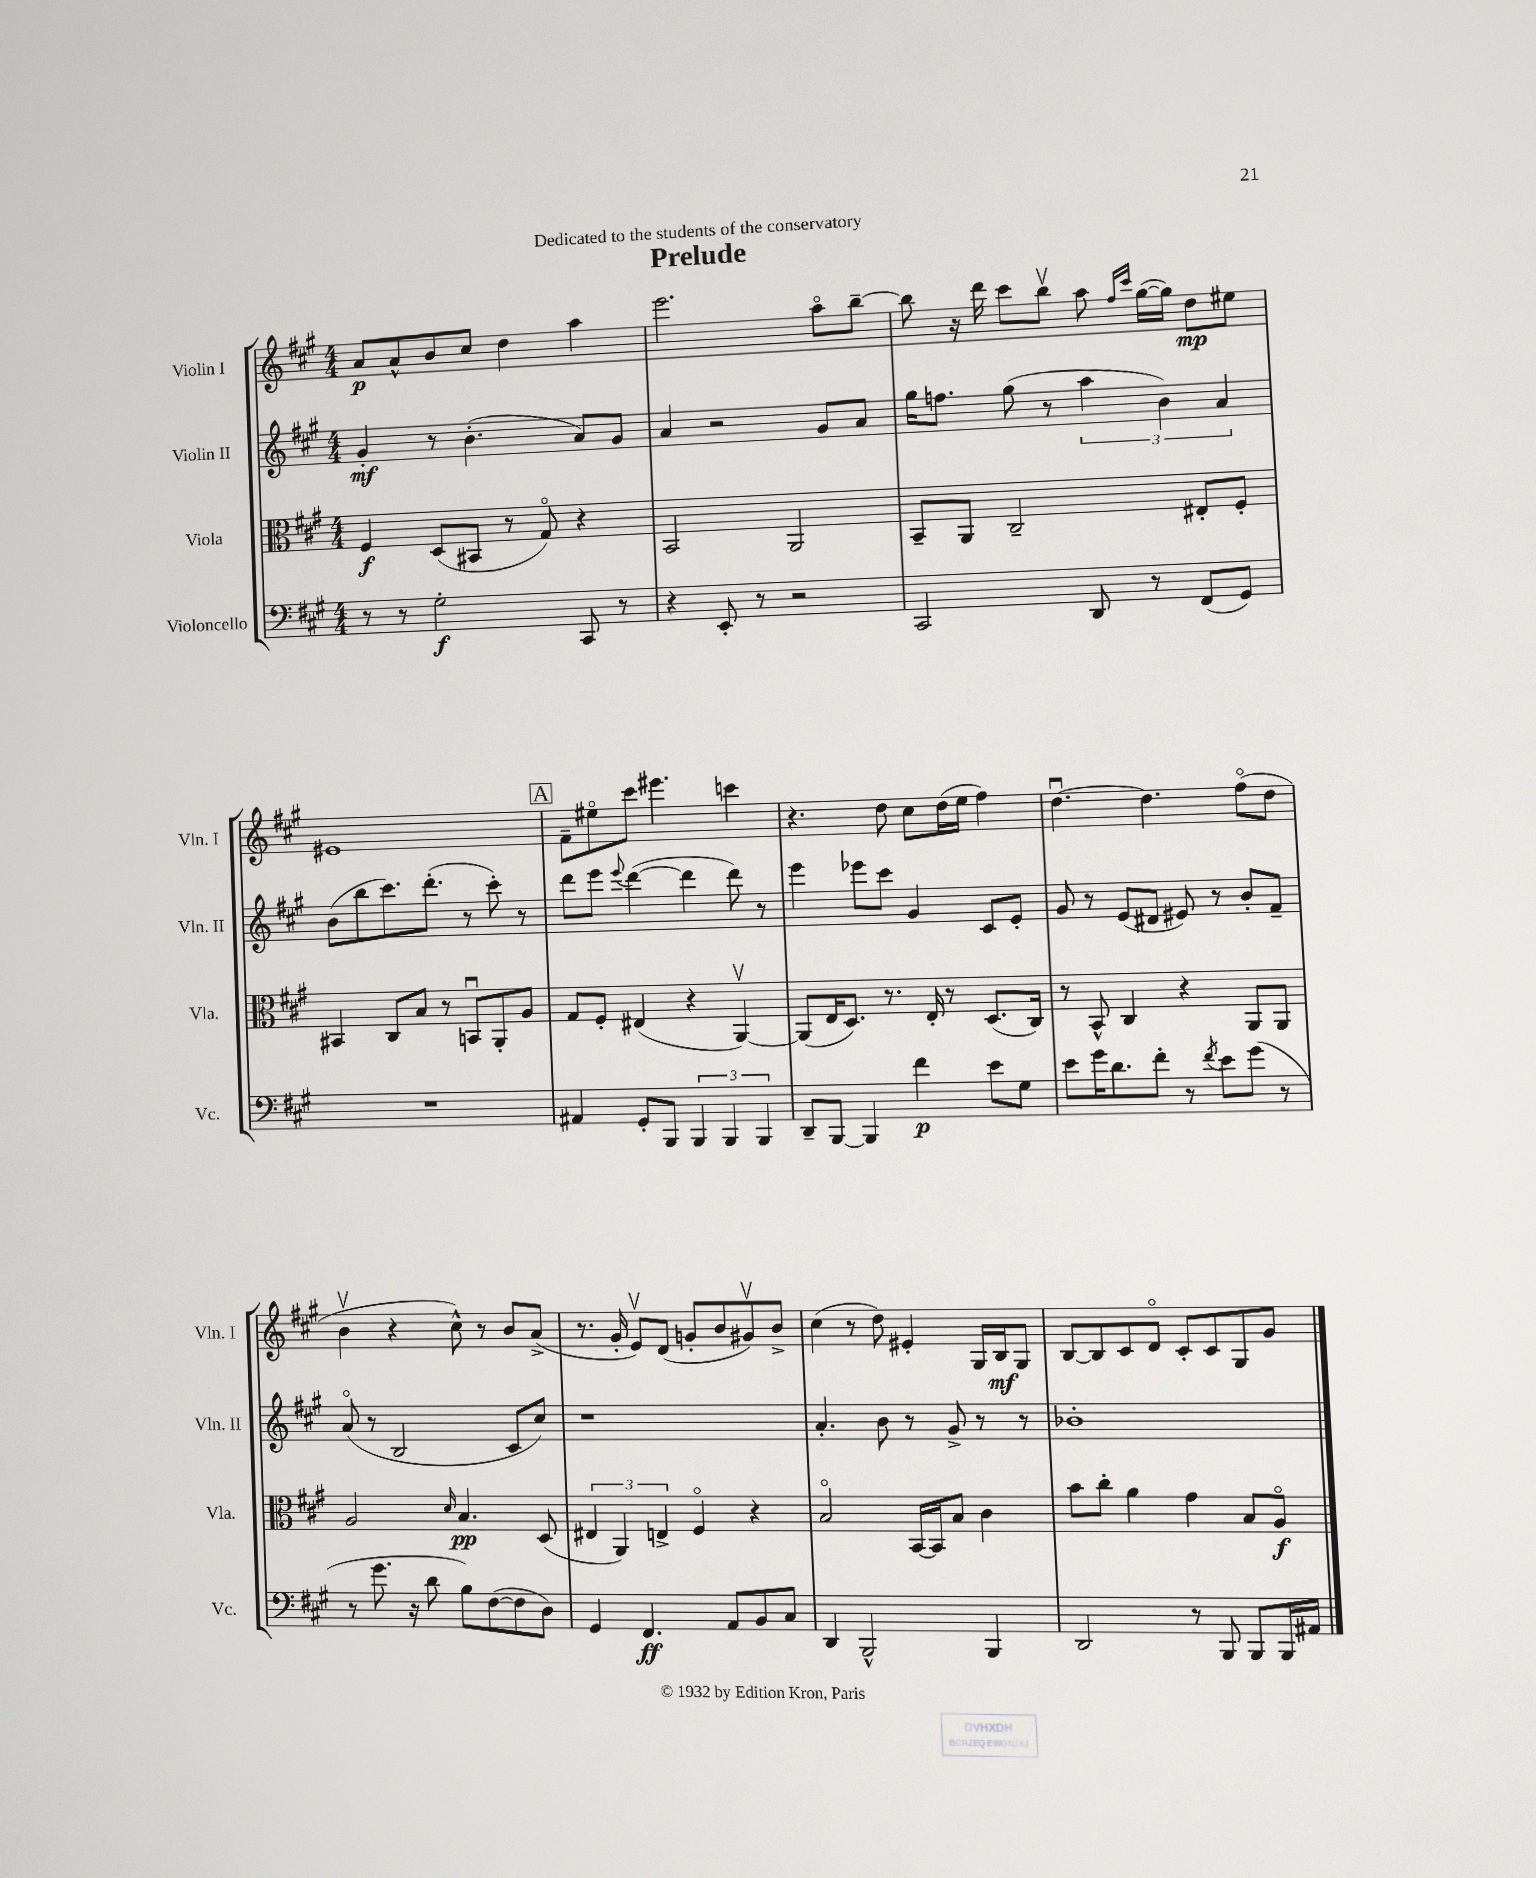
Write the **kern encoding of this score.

**kern	**kern	**kern	**kern
*staff4	*staff3	*staff2	*staff1
*clefF4	*clefC3	*clefG2	*clefG2
*k[f#c#g#]	*k[f#c#g#]	*k[f#c#g#]	*k[f#c#g#]
*M4/4	*M4/4	*M4/4	*M4/4
8r	4F#	4g#'	8a
8r	.	.	8a^^
2G#'	(8D	8r	8b
.	8BB#	(4.b'	8cc#
.	8r	.	4dd
.	8G#o)	.	.
8CC#	4r	8a)	4aa
8r	.	8g#	.
=	=	=	=
4r	2BB	4a	2.eee
8EE'	.	2r	.
8r	.	.	.
2r	2AA	.	.
.	.	8g#	8aao
.	.	8a	[8bb~
=	=	=	=
2CC#	8BB~	16gg#	8bb]
.	.	8.ff	.
.	8AA	.	16r
.	.	.	16ddd
.	2C#~	(8gg#	8ccc#
.	.	8r	8bbv
8DD	.	6aa	8aa
.	.	.	16qqff#
.	.	.	16qqccc#
8r	.	.	([16gg#
.	.	6b)	.
.	.	.	16gg#])
(8FF#	8E#'	.	8dd
.	.	6a	.
8GG#)	8F#'	.	8ee#
=	=	=	=
1r	4BB#	(8b	1e#
.	.	8bb	.
.	8C#	8.ccc#)	.
.	8B	.	.
.	.	(8.ddd'	.
.	8r	.	.
.	8BBu	8r	.
.	8AA'	8ccc#')	.
.	8A	8r	.
=	=	=	=
4AA#	8G#	8ddd	8f#~
.	8F#'	8eee	8ee#o
.	.	8qqeee	.
8GG#'	(4E#	([4ddd	8ccc#
8BBB	.	.	4.eee#
6BBB	4r	4ddd]	.
6BBB	.	.	.
.	[4AAv)	8ddd)	4ccc
6BBB	.	.	.
.	.	8r	.
=	=	=	=
8DD~	(8AA]	4eee	4.r
[8BBB	16E	.	.
.	8.D)	.	.
4BBB]	.	8eee-	.
.	8.r	8ccc#	8dd
4f#	.	4g#	8cc#
.	16E'	.	.
.	8r	.	(16dd
.	.	.	16ee
8e	(8.D	8c#	4ff#)
8G#	.	8e'	.
.	16C#)	.	.
=	=	=	=
8e	8r	8g#	[4.ddu
16g#	8BB^^	8r	.
8.d	.	.	.
.	4C#	(8e	.
8f#'	.	8d#	4.dd]
8r	4r	8e#)	.
8qf#	.	.	.
8e	.	8r	.
(8g#	8AA	8b'	(8ff#o
8r	8AA	8f#~	8dd
=	=	=	=
8r	2A	(8ao	4bv
8.g#	.	8r	.
.	.	2B	4r
16r	.	.	.
8d	.	.	.
.	16qqd	.	.
8B)	4.B	.	8cc#^^)
([8F#	.	.	8r
8F#]	.	8c#	8b
8D)	(8D	8cc#)	(8a^
=	=	=	=
4GG#	6E#	1r	8.r
.	6AA)	.	.
.	.	.	16g#'
4.FF#	.	.	8ev)
.	6E^	.	.
.	.	.	(8d
.	4F#o	.	8g'
8AA	.	.	8b
8BB	4r	.	8g#v)
8C#	.	.	8b^
=	=	=	=
4DD	2Bo	4.a'	(4cc#
2BBB^^	.	.	8r
.	.	8b	8dd)
.	[16BB	8r	4e#'
.	16BB]	.	.
.	8B	8g#^	.
4BBB	4c#	8r	16G#
.	.	.	16B
.	.	8r	8G#
=	=	=	=
2DD	8b	1b-'	[8B
.	8cc#'	.	8B]
.	4a	.	8c#
.	.	.	8do
8r	4g#	.	8c#'
8BBB	.	.	8c#
8BBB	8B	.	8G#
16BBB	8Ao	.	8g#
16AA#	.	.	.
==	==	==	==
*-	*-	*-	*-
